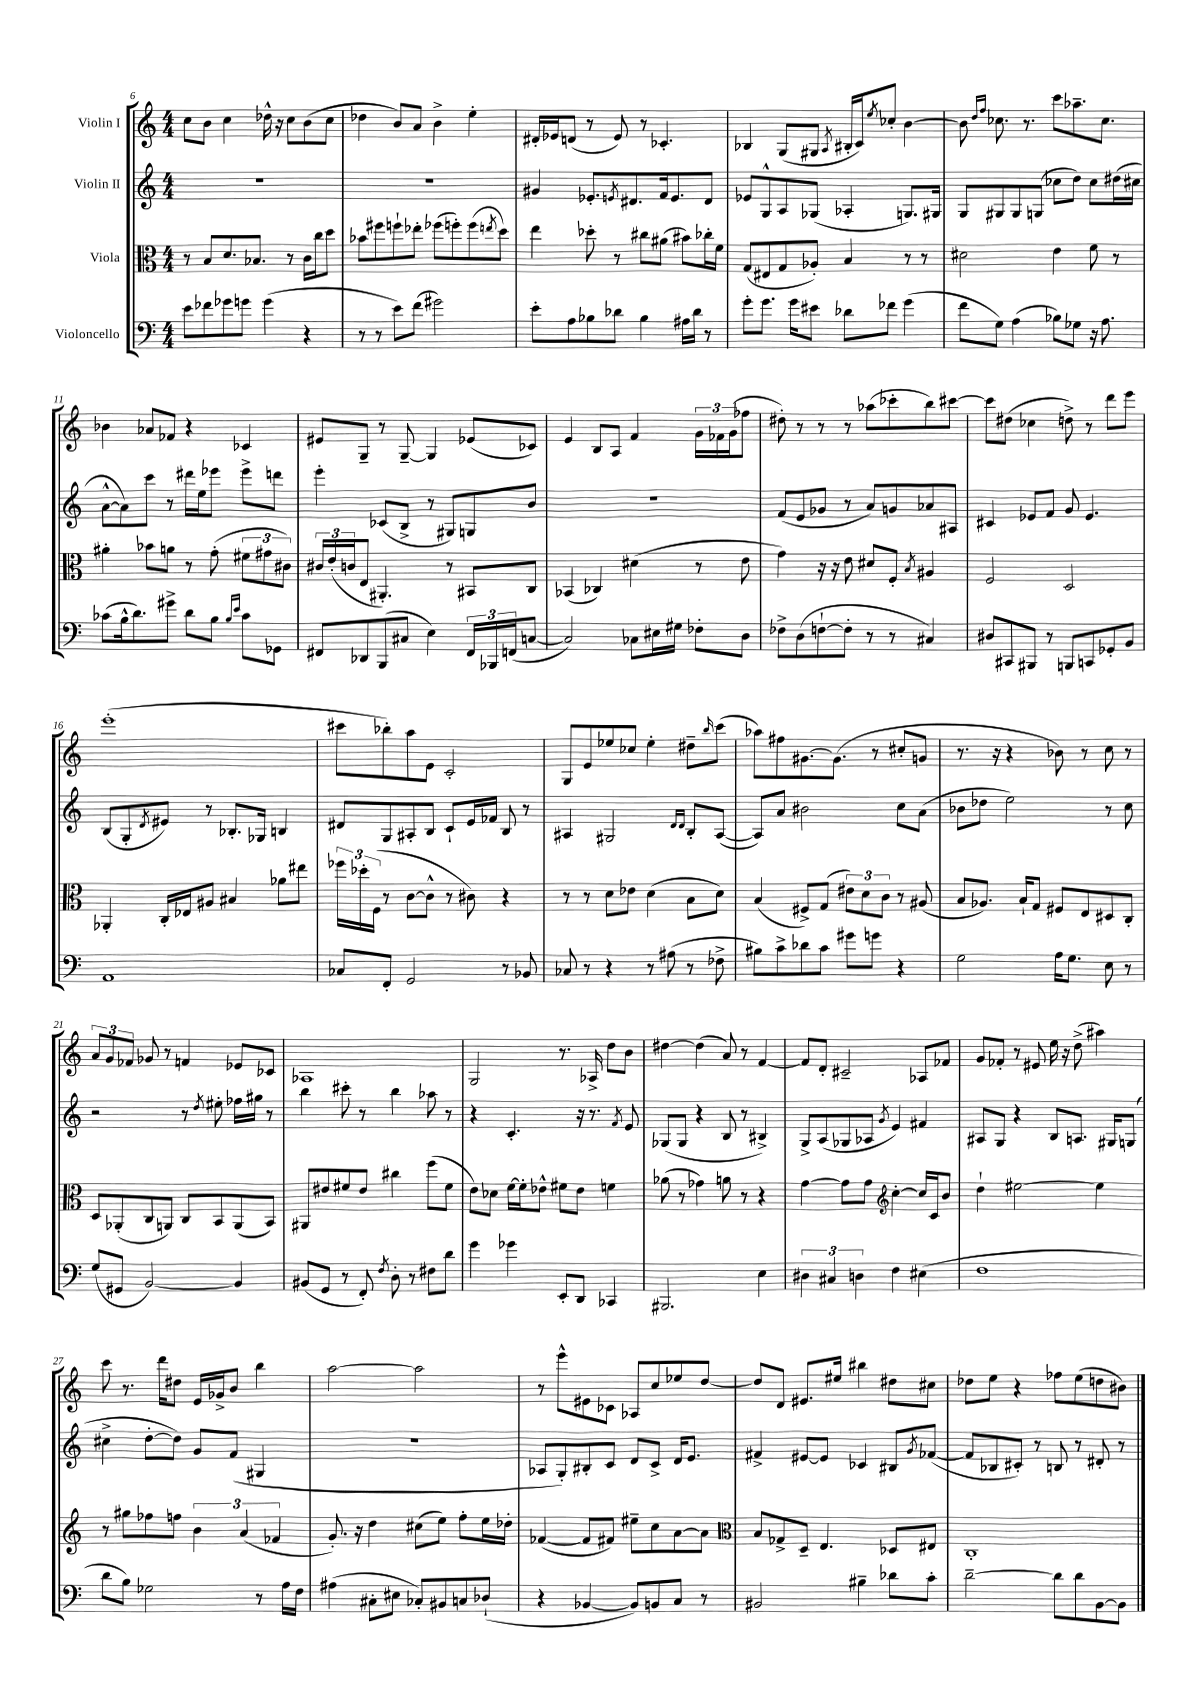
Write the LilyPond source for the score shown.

<<
\new StaffGroup <<
\new Staff = "s0" \with { instrumentName = "Violin I" } {
    \clef treble \key c \major \numericTimeSignature \time 4/4
    c''8 b'8 c''4 des''16-^ r16 c''8 b'8( c''8 |
    des''4 b'8) a'8 b'4-> e''4-. |
    dis'16-. ees'16 d'8( r8 ees'8) r8 ces'4.-. |
    bes4 g8( gis8 \acciaccatura { a8 } bis16-. c'16) \acciaccatura { e''8 } ces''8-. b'4~ |
    b'8 \grace { d''16 f''16 } ces''8. r8. c'''8 aes''8.-- ces''8. |
    bes'4 aes'8 fes'8 r4 ces'4 |
    eis'8 g8-- r8 g8~-- g4 ees'8( ces'8) |
    e'4 b8 a8 f'4 \tuplet 3/2 { g'16 fes'16 g'16( } fes''8 |
    dis''8-.) r8 r8 r8 aes''8( ces'''8-. b''8) cis'''8~ |
    cis'''8 dis''8( ces''4 d''8->) r8 d'''8 e'''8 |
    e'''1-.( |
    cis'''8 bes''8-.) a''8 e'8 c'2-. |
    g8 e'8 ees''8 ces''8 ees''4-. dis''8-- \grace { b''16 } c'''8( |
    aes''8) fis''8 gis'8.~ gis'8.( r8 cis''8-. g'8 |
    r8. r16 r4 bes'8) r8 c''8 r8 |
    \tuplet 3/2 { a'8 g'8 fes'8 } ges'8 r8 f'4 ees'8 ces'8 |
    aes1 |
    g2 r8. aes16-> d''8 b'8 |
    dis''4~ dis''4( a'8) r8 f'4~ |
    f'8 d'8-. cis'2-- aes8 fes'8 |
    g'8 fes'8-. r8 eis'8 e''16 r16 d''8->( ais''4) |
    c'''8 r8. d'''16 dis''8 e'16 ges'16-> b'8 b''4 |
    a''2~ a''2 |
    r8 e'''8-^ eis'8 ces'8 aes8 c''8 ees''8 d''8~ |
    d''8 d'8 eis'8. eis''16 bis''4 dis''8 cis''8 |
    des''8 e''8 r4 fes''8 e''8( d''8 bis'8) \bar "|." |
}
\new Staff = "s1" \with { instrumentName = "Violin II" } {
    \clef treble \key c \major \numericTimeSignature \time 4/4
    R1 |
    R1 |
    gis'4 ees'8.-. \acciaccatura { e'8 } dis'8. f'16 e'8. dis'8 |
    ees'8 g8-^ a8 ges8( aes4-. g8.) gis16 |
    g8 gis8 gis8 g8( ces''8 d''8) ces''8 dis''16( cis''16 |
    a'8~-^ a'8) c'''8 r8 dis'''16 e''16 ees'''8 ees'''8-> d'''8 |
    e'''4-. ces'8( b8-> r8 gis8) g8 b'8 |
    R1 |
    f'8( e'8 ges'8 r8 a'8) g'8 aes'8 ais8 |
    cis'4 ees'8 f'8 g'8 ees'4. |
    b8( g8-. \acciaccatura { d'8 } eis'8) r8 bes8.-. ges16 b4 |
    dis'8 g8 ais8-. b8 c'8-! e'16 fes'16 b8 r8 |
    ais4 gis2 \grace { d'16 d'16 } b8-. ais8~( |
    ais8) a'8 bis'2 c''8 a'8( |
    bes'8 des''8 e''2) r8 c''8 |
    r2 r8 \acciaccatura { d''8 } eis''8-. fes''16 gis''16 r8 |
    b''4 cis'''8-. r8 b''4 aes''8 r8 |
    r4 c'4.-. r16 r8. \acciaccatura { f'8 } e'8 |
    ges8( ges8 r4 b8 r8 bis4->) |
    g8-> a8( ges8 aes8 \acciaccatura { g'8 } e'4) fis'4 |
    ais8 g8 r4 b8 a8. gis16 g8( |
    cis''4-> d''8~-. d''8) g'8 f'8( gis4 |
    R1 |
    aes8 g8-.) bis8-. c'8 d'8 c'8-> d'16 e'8. |
    fis'4-> eis'8~ eis'8 ces'4 bis8 \acciaccatura { g'8 } fes'8~( |
    fes'8 bes8 cis'8-.) r8 b8 r8 dis'8-. r8 \bar "|." |
}
\new Staff = "s2" \with { instrumentName = "Viola" } {
    \clef alto \key c \major \numericTimeSignature \time 4/4
    r8 b8 d'8. bes8. r8 c'16 c''16 d''8 |
    bes'8 fis''8 f''8-! ees''8-. fes''8( f''8-.) f''8( \acciaccatura { e''8 } d''8) |
    e''4 des''8-. r8 cis''8 ais'8( bis'8) ces''16-. f'16 |
    g8( eis8 g8 aes8-.) b4 r8 r8 |
    dis'2 e'4 f'8 r8 |
    ais'4-. bes'8 a'8 r8 g'8-.( \tuplet 3/2 { fis'8 gis'8 cis'8) } |
    \tuplet 3/2 { cis'16 e'16-.( c'16 } e8 ais,4.-.) r8 bis,8 c8 |
    bes,4( ces4) dis'4( r8 e'8 |
    g'4) r16 r16 e'8 dis'8 f8-. \acciaccatura { b8 } ais4 |
    f2 d2 |
    aes,4-. c16-. ees16 ais8 bis4 aes'8 eis''8 |
    \tuplet 3/2 { fes''16 des''16-. f16( } r8 c'8~ c'8-^ r8 cis'8) r4 |
    r8 r8 d'8 ees'8 d'4( b8 d'8) |
    b4( fis8->) g8( \tuplet 3/2 { eis'8) d'8 c'8 } r8 ais8( |
    b8 aes8.) b16-! g8 fis8 e8 dis8 c8-. |
    d8 aes,8-.( c8 a,8) c8 b,8 a,8( b,8) |
    ais,8 eis'8 fis'8 eis'8 cis''4 f''8( fis'8 |
    e'8) des'8 f'16~ f'16-. ees'8-^ fis'8 ees'8 f'4 |
    aes'8( r8 ges'4) a'8 r8 r4 |
    g'4~ g'8 g'8 \clef treble c''4~-. c''16 c'16 b'8 |
    d''4-! eis''2~ eis''4 |
    r8 gis''8 fes''8 f''8 \tuplet 3/2 { b'4 a'4( fes'4 } |
    g'8.-.) r16 d''4 cis''8( e''8) f''8-. e''16 des''16-. |
    fes'4~( fes'8 fis'8) eis''8-- c''8 a'8~ a'8 |
    \clef alto b8 ges8-> d8-- e4. des8 eis8 |
    c1-. \bar "|." |
}
\new Staff = "s3" \with { instrumentName = "Violoncello" } {
    \clef bass \key c \major \numericTimeSignature \time 4/4
    e'8 fes'8 ges'8 g'8 g'4( r4 |
    r8 r8 e'8) f'8( gis'2) |
    e'8-. a8 bes8 des'8 bes4 ais16 des'16 r8 |
    g'8-. g'8. g'16 eis'8 des'8 fes'8 g'4( |
    f'8 g8) a4( bes8) ges8 r16 a8. |
    ces'8( b16-^ d'8.) gis'8-> d'8 b8 \grace { b16 e'16 } ces'8 ges,8 |
    fis,8 des,8 b,,8( cis8 e4) \tuplet 3/2 { fis,16 bes,,16 f,16( } c8~ |
    c2) ces8 eis16 gis16 fes8-. d8 |
    fes8-> d8( f8~-! f8-. r8 r8 cis4) |
    dis8 cis,8 bis,,8 r8 b,,8 c,8 ges,8-. b,8 |
    a,1 |
    ces8 f,8-. g,2 r8 bes,8 |
    ces8 r8 r4 r8 ais8( r8 fes8-> |
    bis8) c'8-> des'8 c'8 gis'8 g'8 r4 |
    g2 a16 g8. e8 r8 |
    g8( gis,8 b,2~) b,4 |
    bis,8( g,8 r8 f,8-.) \acciaccatura { f8 } d8-. r8 fis8 d'8 |
    g'4 ges'4 e,8-. d,8 ces,4 |
    bis,,2. e4 |
    \tuplet 3/2 { dis4 cis4 d4 } f4 eis4( |
    f1 |
    d'8 b8) ges2 r8 a16 f16 |
    ais4( cis8-. eis8 ces8-.) bis,8 c8 des8-!( |
    r4 bes,4~ bes,8) b,8 c8 r8 |
    bis,2 bis4-- des'8 c'8-. |
    d'2~-- d'8 d'8 b,8~ b,8 \bar "|." |
}
>>
>>
\layout { \context { \Score currentBarNumber = #6 } }
